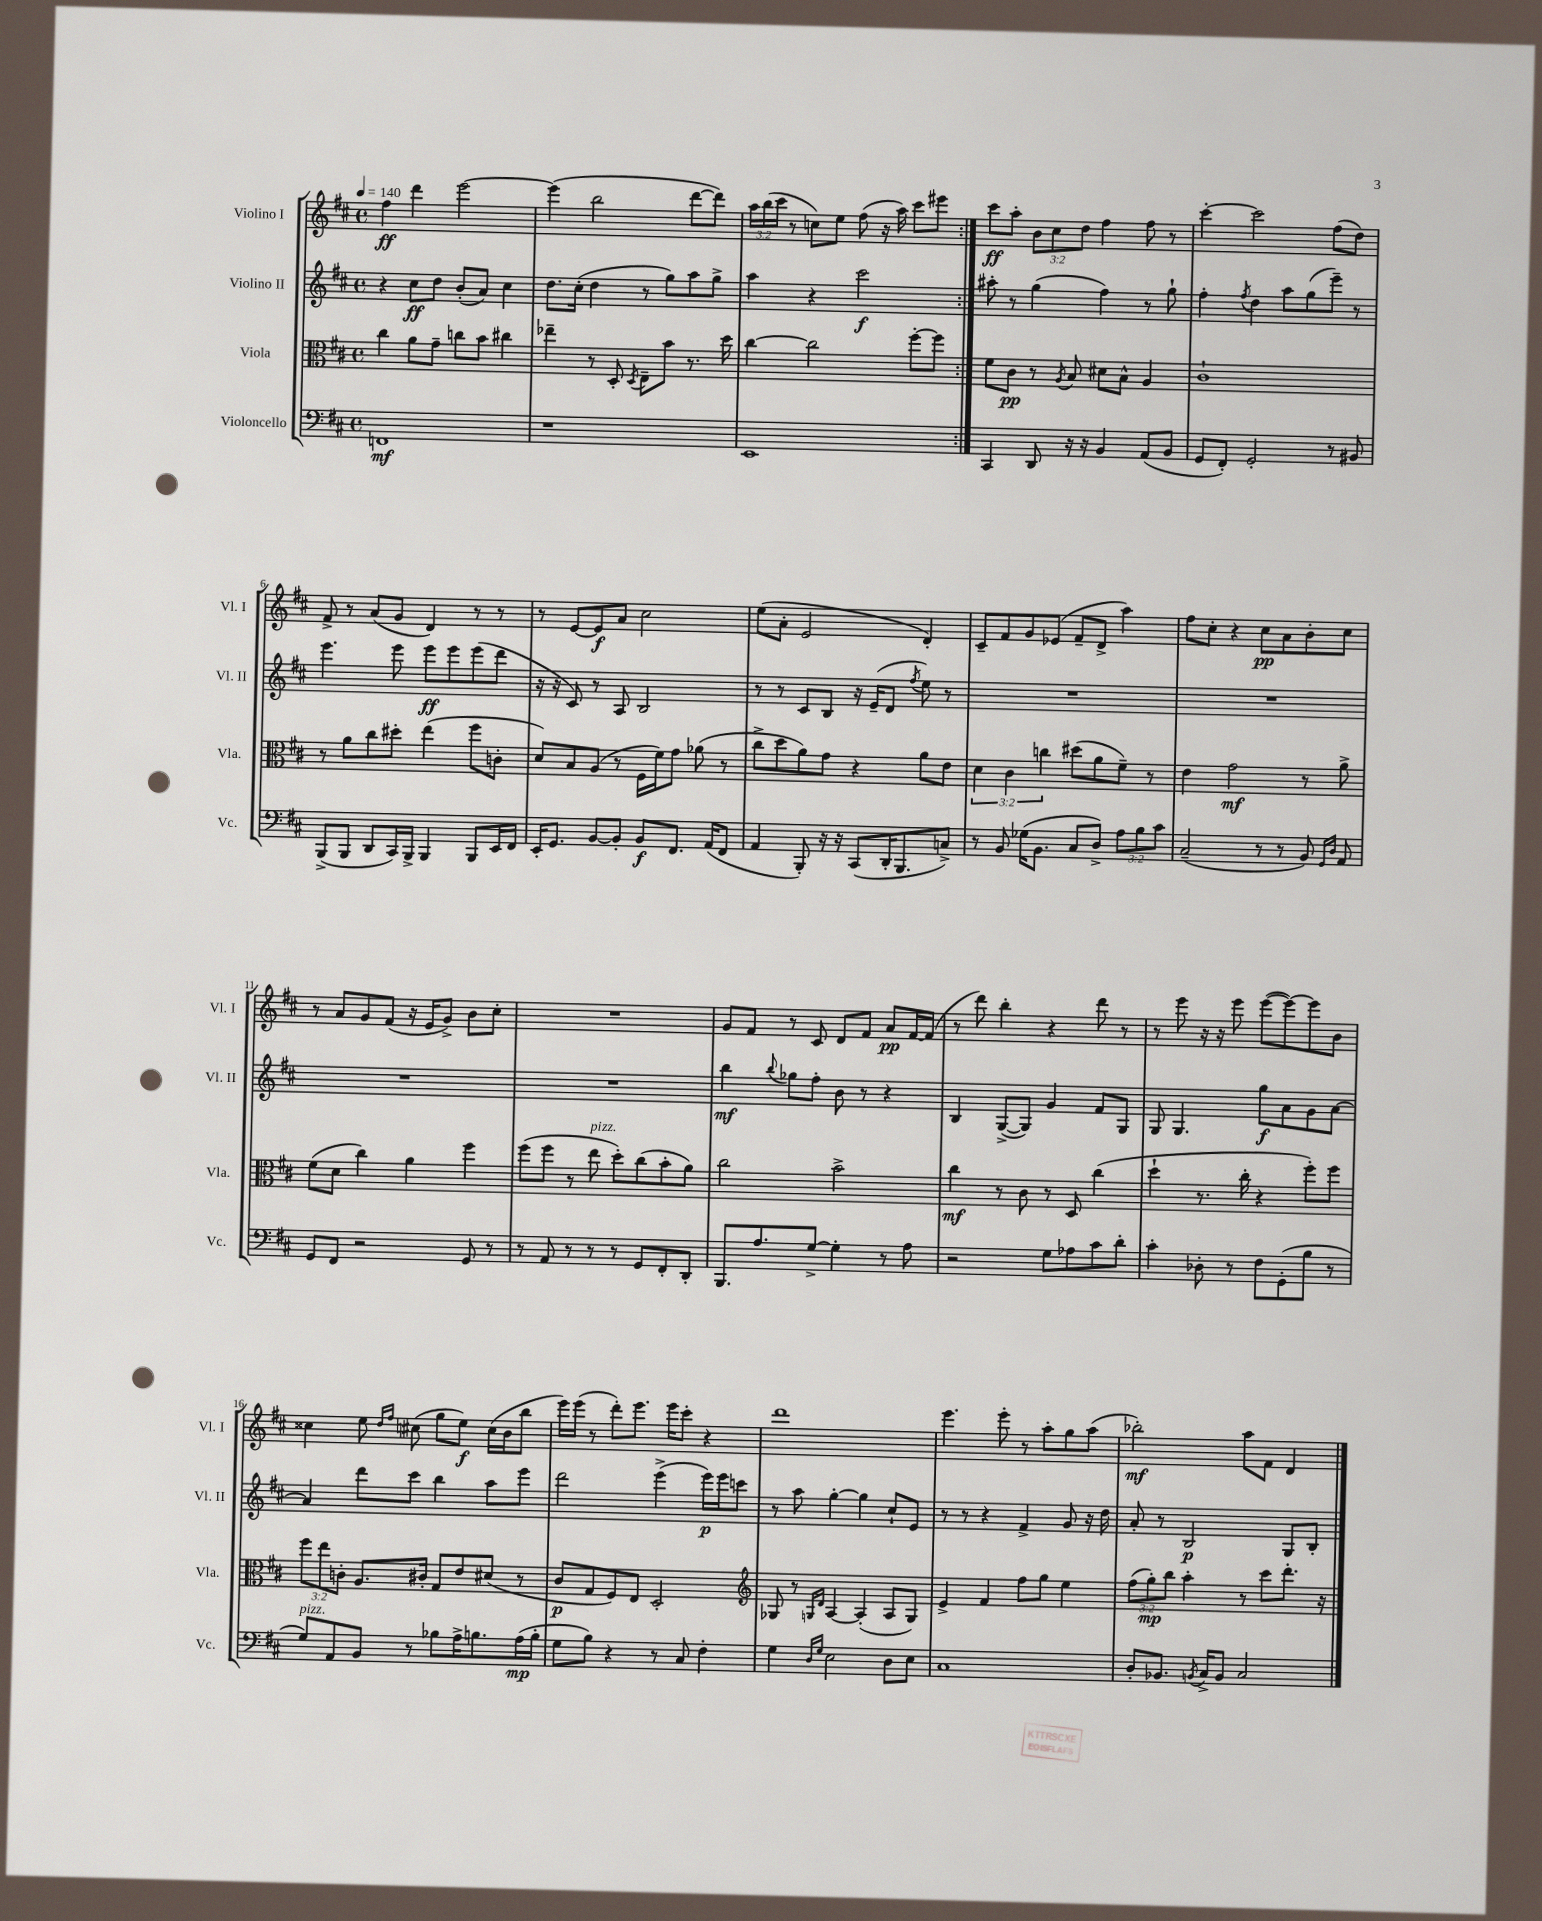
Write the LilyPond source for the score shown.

<<
\new StaffGroup <<
\new Staff = "s0" \with { instrumentName = "Violino I" shortInstrumentName = "Vl. I" } {
    \clef treble \key d \major \defaultTimeSignature \time 4/4 \override Staff.TupletNumber.text = #tuplet-number::calc-fraction-text \tempo 4 = 140
    \repeat volta 2 { fis''4\ff d'''4 e'''2~ |
    e'''4( b''2 d'''8~ d'''8) |
    \tuplet 3/2 { a''16 b''16( cis'''16 } r8 c''8) e''8 fis''8( r16 a''16) cis'''8 eis'''8 | }
    cis'''8\ff a''8-. \tuplet 3/2 { b'8 cis''8 d''8 } fis''4 fis''8 r8 |
    cis'''4~-. cis'''2 fis''8( d''8) |
    fis'8-> r8 a'8( g'8 d'4) r8 r8 |
    r8 e'8~ e'8\f a'8 cis''2 |
    e''8( a'8-. e'2 d'4-.) |
    cis'8-- fis'8 g'8 ees'8( fis'8-- d'8-> a''4) |
    fis''8 cis''8-. r4 cis''8\pp a'8 b'8-. cis''8 |
    r8 a'8 g'8 fis'8( r16 e'16 g'8->) b'8 cis''8-. |
    R1 |
    g'8 fis'8 r8 cis'8 d'8 fis'8 a'8\pp fis'16~ fis'16( |
    r8 d'''8) b''4-. r4 d'''8 r8 |
    r8 e'''8 r16 r16 e'''8 e'''8~( e'''8~) e'''8 b'8 |
    cisis''4 e''8 \grace { d''16 fis''16 } cis''8( g''8 e''8\f) cis''16( b'16 b''8 |
    e'''16) e'''16( r8 d'''8-.) e'''8. e'''16 cis'''8-. r4 |
    d'''1 |
    e'''4. e'''8-. r8 a''8-. g''8 a''8( |
    bes''2-.\mf) a''8 fis'8 d'4 \bar "|." |
}
\new Staff = "s1" \with { instrumentName = "Violino II" shortInstrumentName = "Vl. II" } {
    \clef treble \key d \major \defaultTimeSignature \time 4/4
    \repeat volta 2 { r4 cis''8\ff d''8 b'8-.( a'8) cis''4 |
    d''8. cis''16-.( d''4 r8 g''8) a''8 g''8-> |
    a''4 r4 cis'''2\f | }
    ais''8-. r8 g''4( fis''4) r8 g''8-! |
    fis''4-. \acciaccatura { fis''8 } d''4 a''8 g''8( e'''8--) r8 |
    e'''4. e'''8 e'''8\ff e'''8 e'''8( d'''8 |
    r16 r16 cis'8) r8 a8 b2 |
    r8 r8 cis'8 b8 r16 e'16--( d'8 \acciaccatura { fis''8 } e''8) r8 |
    R1 |
    R1 |
    R1 |
    R1 |
    b''4\mf \appoggiatura { b''8 } ges''8 fis''8-. b'8 r8 r4 |
    b4 g8~->( g8) g'4 fis'8 g8 |
    g8 g4. g''8\f a'8 g'8 a'8~ |
    a'4 d'''8 cis'''8 b''4 a''8 e'''8 |
    d'''2 e'''4->( e'''16\p) e'''16 c'''8 |
    r8 a''8 g''4~-. g''4 cis''8-! e'8 |
    r8 r8 r4 fis'4-> g'8 r16 d''16 |
    a'8-. r8 b2\p g8 b8-. \bar "|." |
}
\new Staff = "s2" \with { instrumentName = "Viola" shortInstrumentName = "Vla." } {
    \clef alto \key d \major \defaultTimeSignature \time 4/4 \override Staff.TupletNumber.text = #tuplet-number::calc-fraction-text
    \repeat volta 2 { cis''4 a'8 g'8-- c''8 b'8 cis''4 |
    ees''4-- r8 d8-. \acciaccatura { d8 } e8-- b'8 r8. d''16 |
    cis''4~ cis''2 fis''8~-. fis''8 | }
    fis'8 cis'8\pp r8 \acciaccatura { a8 } b8 dis'8 b8-^ a4 |
    cis'1-! |
    r8 a'8 cis''8 dis''8-. e''4( fis''8 c'8-. |
    d'8) b8 a8( r8 fis16 fis'16) g'8 aes'8( r8 |
    cis''8-> d''8 a'8) g'8 r4 a'8 e'8 |
    \tuplet 3/2 { d'4 cis'4 c''4 } dis''8( a'8 fis'8--) r8 |
    e'4 g'2\mf r8 a'8-> |
    fis'8( d'8 cis''4) a'4 fis''4 |
    fis''8( fis''8 r8 e''8^\markup { \italic "pizz." } d''8-.) cis''8( b'8-. a'8) |
    cis''2 b'2-> |
    cis''4\mf r8 cis'8 r8 d8 cis''4( |
    d''4-! r8. cis''16-. r4 fis''8-.) fis''8 |
    \tuplet 3/2 { fis''8 e''8 c'8-. } a8. cis'16-. g8 e'8 dis'8( r8 |
    cis'8\p g8 fis8) e8 d2-. |
    \clef treble ges8 r8 \grace { g16 d'16 } a4~ a4-.( a8 g8) |
    e'4-> fis'4 fis''8 g''8 e''4 |
    \tuplet 3/2 { fis''8( g''8-.\mp) b''8 } a''4-. r8 cis'''8 d'''8.-. r16 \bar "|." |
}
\new Staff = "s3" \with { instrumentName = "Violoncello" shortInstrumentName = "Vc." } {
    \clef bass \key d \major \defaultTimeSignature \time 4/4 \override Staff.TupletNumber.text = #tuplet-number::calc-fraction-text
    \repeat volta 2 { f,1\mf |
    r1 |
    e,1 | }
    cis,4 d,8 r16 r16 b,4 a,8( b,8 |
    g,8 fis,8-.) g,2-. r8 bis,8 |
    b,,8->( b,,8 d,8 cis,16) b,,16-> b,,4 b,,8 e,16 fis,16 |
    e,16-. g,8. b,8~ b,8-. b,8\f fis,8. a,16( fis,8 |
    a,4 b,,8-.) r16 r16 cis,8( d,16-. b,,8. c8->) |
    r8 b,8 ges16( b,8. cis8 d8->) \tuplet 3/2 { a8 b8 cis'8 } |
    cis2--( r8 r8 b,8) \grace { g,16 d16 } a,8 |
    g,8 fis,8 r2 g,8 r8 |
    r8 a,8 r8 r8 r8 g,8 fis,8-. d,8-. |
    b,,8. a8. g8~-> g4-. r8 a8 |
    r2 g8 aes8 cis'8 d'8-. |
    cis'4-. des8-. r8 fis8 g,8-.( b8 r8 |
    g8^\markup { \italic "pizz." }) a,8 b,8 r8 bes8 a16-> b8. a16\mp( b16-. |
    g8 b8) r4 r8 cis8 fis4-. |
    g4 \grace { d16 g16 } e2 d8 e8 |
    cis1 |
    d8-. bes,8. \acciaccatura { b,8 } cis16-> b,8 cis2 \bar "|." |
}
>>
>>
